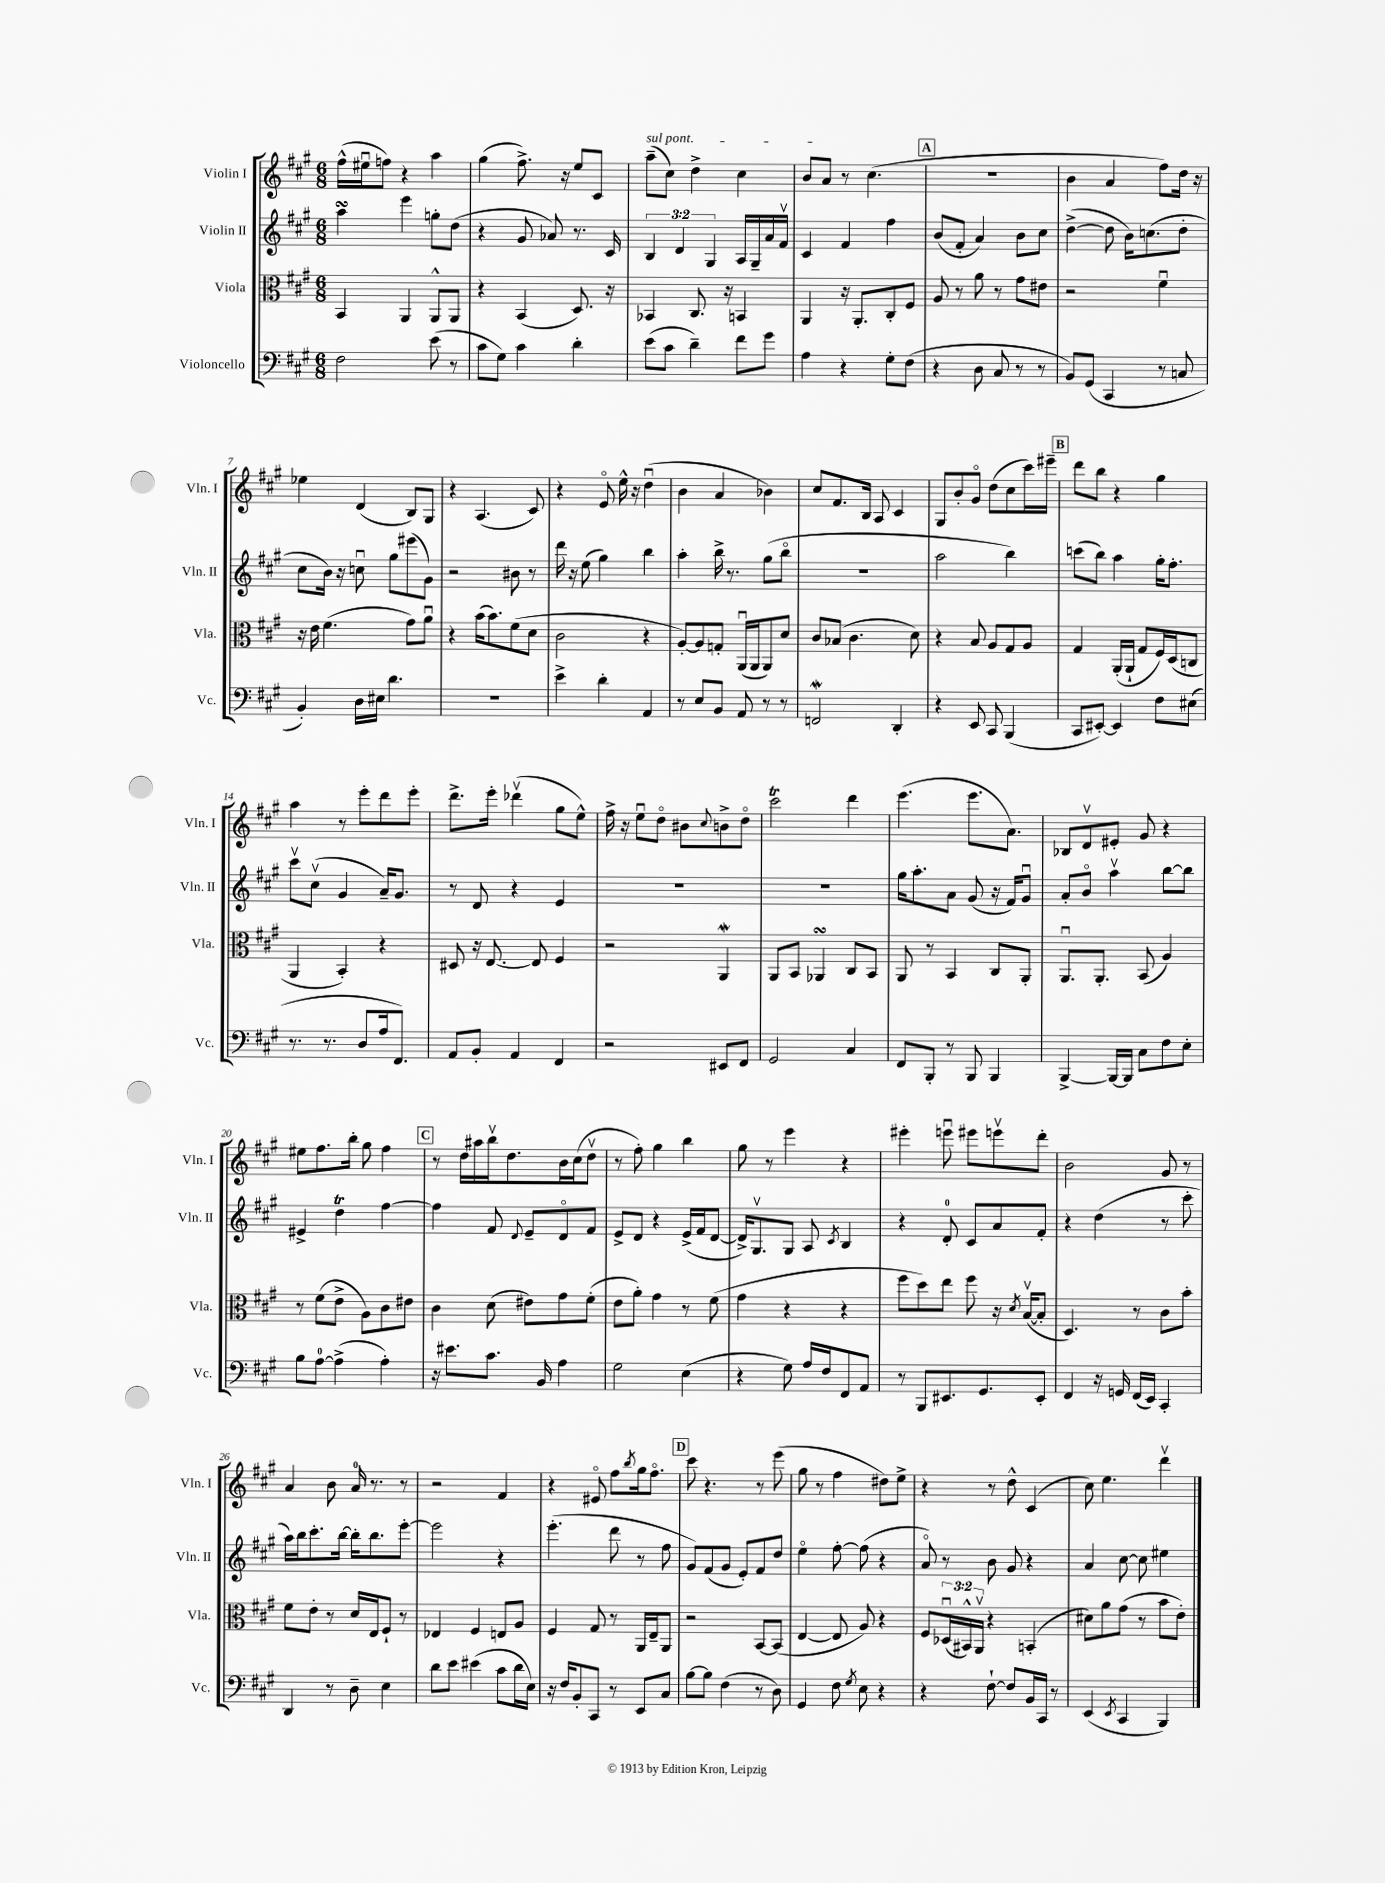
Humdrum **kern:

**kern	**kern	**kern	**kern
*part4	*part3	*part2	*part1
*staff4	*staff3	*staff2	*staff1
*I"Violoncello	*I"Viola	*I"Violin II	*I"Violin I
*I'Vc.	*I'Vla.	*I'Vln. II	*I'Vln. I
*clefF4	*clefC3	*clefG2	*clefG2
*k[f#c#g#]	*k[f#c#g#]	*k[f#c#g#]	*k[f#c#g#]
*M6/8	*M6/8	*M6/8	*M6/8
=1	=1	=1	=1
2F#\	4BB/	4aasSSs\	(16ff#^^\LL
.	.	.	16ee#Xu\J
.	.	.	8ffn\J)
.	4AA/	4eee\	4r
(8e\	8AA^^/L	8ggn'\L	4aa\
8r	8AA/J	(8dd\J	.
=2	=2	=2	=2
8c#\L	4r	4r	(4gg#\
8G#\J)	.	.	.
4c#\	(4BB/	8g#/	8.ff#^\)
.	.	8a-X/)	.
.	.	.	16r
4d'\	8.D/)	8.r	8ee/L
.	.	.	8c#/J
.	16r	16c#/	.
=3	=3	=3	=3
!	!	!	!LO:TX:a:i:t=sul pont.
(8e\L	4BB-X/	6B/	(8aa~\L
8c#\J	.	.	8cc#\J)
.	.	6d/	.
4d~\)	8.C#/	.	4dd^\
.	.	6G#/	.
.	16r	.	.
8f#\L	4BBn/	16A/LL	4cc#\
.	.	16G#~/	.
8g#\J	.	16a/	.
.	.	16f#v/JJ	.
=4	=4	=4	=4
4A\	4AA/	4c#/	8b/L
.	.	.	8a/J
4r	16r	4f#/	8r
.	8.AA'/L	.	.
.	.	.	(4.cc#\
8G#'\L	8C#'/	4ff#\	.
(8F#\J	8F#/J	.	.
!!LO:REH:place=s1:t=A
=5	=5	=5	=5
4r	8A/	(8b/L	2.r
.	8r	8f#'/J	.
8D\	8a\	4a/)	.
8C#/	8r	.	.
8r	8g#\L	8b\L	.
8r	8e#X\J	8cc#\J	.
=6	=6	=6	=6
8BB/L)	2r	([4dd^\	4b\
(8GG#/J	.	.	.
4CC#/	.	8dd\]	4a/
.	.	16b\KL)	.
.	.	(8.ccn\	.
8r	4f#u\	.	8ff#\L)
8Cn/	.	8dd'\J	16dd\Jk
.	.	.	16r
!!LO:LB:g=z
=7	=7	=7	=7
4BB'/)	16r	8cc#\L	4ee-X\
.	16e\	.	.
.	(4.f#\	16b\Jk)	.
.	.	16r	.
16D\LL	.	8ccnu\	(4d/
16E#X\JJ	.	.	.
4.d\	.	8gg#\L	.
.	8g#\L)	(8eee#X\	8B/L)
.	8au\J	8g#\J)	8G#/J
=8	=8	=8	=8
2.r	4r	2r	4r
.	(16b\KL	.	(4.A/
.	8.b\)	.	.
.	(8f#\	8b#X\	.
.	8d\J	8r	8c#/)
=9	=9	=9	=9
4e^\	2c#\	16ddd\	4r
.	.	16r	.
.	.	(8ee\	.
4d'\	.	4gg#\)	8e/
.	.	.	16ee^^\
.	.	.	16r
4AA/	4r	4bb\	(4ddu\
=10	=10	=10	=10
8r	[8A'/L)	4aa'\	4b\
8E/L	8A/]	.	.
8BB/J	8Gn'/J	16bb^\	4a/
.	.	8.r	.
8AA/	(16AAu/LL	.	.
.	16AA/J	.	.
8r	8AA/)	(8gg#\L	4b-X\)
8r	8d/J	8bb\J	.
=11	=11	=11	=11
2FFnw/	8c#/L	2.r	8cc#/L
.	(8B-X/J	.	8.f#/
.	4.c#\	.	.
.	.	.	16B/Jk
.	.	.	8A/
4DD'/	.	.	4c#/
.	8d\)	.	.
=12	=12	=12	=12
4r	4r	2aa\	8G#/L
.	.	.	8b'/
8EE/	8B/	.	8g#/J
8CC#/	8A/L	.	(8dd\L
(4BBB/	8G#/	4bb\)	8cc#\
.	8A/J	.	16ccc#\L)
.	.	.	16eee#X~\JJ
!!LO:REH:place=s1:t=B
=13	=13	=13	=13
8CC#/L	4G#/	(8cccn\L	8ddd\L
[8EE#X'/J)	.	8bb\J)	8bb\J
4EE#/]	(16AA'/LL	4aa\	4r
.	16AA`/JJ	.	.
.	8G#/L	.	.
8F#\L	16F#/L)	16gg#'\KL	4gg#\
.	(16D/J	8.ff#'\J	.
(8E#X\J	8Cn/J	.	.
!!LO:LB:g=z
=14	=14	=14	=14
8.r	4AA/	8ccc#v\L	4aa\
.	.	(8cc#v\J	.
8.r	.	.	.
.	4BB'/)	4g#/	8r
8D/L	.	.	8eee'\L
16A/k	4r	16a~/KL)	8ddd\
8.FF#/J)	.	8.g#/J	.
.	.	.	8eee'\J
=15	=15	=15	=15
8AA/L	8D#X/	8r	8.ddd^\L
8BB'/J	16r	8d/	.
.	[8.E/	.	16eee'\Jk
4AA/	.	4r	(4ddd-Xv\
.	8E/]	.	.
4FF#/	4F#/	4e/	8gg#\L
.	.	.	8ee^^\J)
=16	=16	=16	=16
2r	2r	2.r	16ff#^\
.	.	.	16r
.	.	.	8eeu\L
.	.	.	8dd\J
.	.	.	8b#X\L
.	.	.	8qqcc#/
8EE#X/L	4AAw/	.	8bn^\
8FF#/J	.	.	8dd\J
=17	=17	=17	=17
2GG#/	8AA/L	2.r	2ccc#t\
.	8BB/J	.	.
.	4AA-XsSSs/	.	.
4C#/	8C#/L	.	4ddd\
.	8BB/J	.	.
=18	=18	=18	=18
8FF#/L	8AA/	16gg#\KL	(4.eee\
.	.	8.aa'\	.
8BBB'/J	8r	.	.
8r	4BB/	8a\J	.
8BBB/	.	(8g#/	8.eee\L
4BBB/	8C#/L	16r	.
.	.	16f#/KL)	8.a\J)
.	8AA'/J	8g#u/J	.
=19	=19	=19	=19
[4BBB^/	8.AAu/L	8a'/L	8B-X/L
.	.	8b/J	8dv/
.	8.AA'/J	.	.
16BBB/LL_	.	4aav\	8e#X'/J
16BBB/JJ]	.	.	.
8C#\L	(8BB/	.	8g#/
8F#\	4A/)	[8bb\L	4r
8E'\J	.	8bb\J]	.
!!LO:LB:g=z
=20	=20	=20	=20
8B\L	8r	4e#X^/	8ee#X\L
[8A\J	(8f#\L	.	8.ff#\
(4A^\]	8e^\J	4ddT\	.
.	.	.	16bb'\Jk
.	8A\L)	.	8gg#\
4A'\)	8c#\	[4ff#\	4ff#\
.	8e#X\J	.	.
!!LO:REH:place=s1:t=C
=21	=21	=21	=21
16r	4c#\	4ff#\]	8r
8.e#X\L	.	.	.
.	.	.	16dd\LL
.	.	.	16aa#X\
8.c#\J	(8d\	8f#/	16bbv\J
.	.	.	8.dd\
.	.	8qqd/	.
.	8e#X\L)	8e~/L	.
16BB/	.	.	.
4A\	8g#\	8d/	16b\L
.	.	.	(16cc#\J
.	(8f#'\J	8f#/J	8ddv\J
=22	=22	=22	=22
2G#\	8e\L	8e^/L	8r
.	8a'\J)	8d/J	8ff#'\)
.	4g#\	4r	4gg#\
(4E\	8r	(16e^/LL	4bb\
.	.	16f#/J	.
.	(8f#\	[8d/J	.
=23	=23	=23	=23
4r	4g#\	16d^/KL])	8gg#\
.	.	8.G#v/	.
.	.	.	8r
8G#\)	4r	8G#/J	4eee\
16A/LL	.	8A/	.
16F#/J	.	.	.
.	.	8qc#/	.
8FF#/	4r	4B/	4r
8AA/J	.	.	.
=24	=24	=24	=24
8r	8ff#\L	4r	4eee#X'\
8BBB/L	8dd\)	.	.
8.EE#X/	8ee\J	8d'/	8eeenu\
.	8ff#\	8c#/L	8eee#X\L
8.GG#/	.	.	.
.	16r	8a/	8eeenv\
.	8qd/	.	.
.	([16Bv/KL	.	.
8EE#'/J	8B'/J]	8f#'/J	8ddd'\J
=25	=25	=25	=25
4FF#/	4.D/)	4r	2b\
16r	.	(4dd\	.
16GGn/	.	.	.
(16FF#/LL	8r	.	.
16EE/JJ)	.	.	.
4CC#'/	8c#\L	8r	8g#/
.	8b'\J	8ccc#'\	8r
!!LO:LB:g=z
=26	=26	=26	=26
4DD/	8f#\L	16aa\LL)	4a/
.	.	16bb\J	.
.	8e'\J	8.ccc#'\	.
8r	8r	.	8b\
.	.	[16bb\Jk	.
8D~\	16d/LL	16bb'\KL]	16a/
.	16E/J	8.bb\	8.r
4E\	8F#`/J	.	.
.	8r	[8eee'\J	8r
=27	=27	=27	=27
8d\L	4E-X/	2eee\]	2r
8e\J	.	.	.
(4e#X\	4F#/	.	.
8c#\L	8En/L	4r	4f#/
16d\L	8A/J	.	.
16E\JJ)	.	.	.
=28	=28	=28	=28
16r	4F#/	(4.eee'\	4r
16F#/KL	.	.	.
8BB'/	.	.	.
8CC#/J	8G#/	.	8e#X/
8r	8r	8ddd\	8ff#\L
.	.	.	8qbb/
8EE/L	16AA/LL	8r	16gg#\k
.	16E~/J	.	8.ff#\J
8C#/J	8AA/J	8ff#\	.
!!LO:REH:place=s1:t=D
=29	=29	=29	=29
[8B\L	2r	8g#/L)	8ccc#\
8B\J]	.	(8f#/	4.r
(4F#\	.	8g#/J	.
.	.	8e'/L)	.
8r	[8BB/L	8f#/	8r
8D\)	(8BB/J]	8dd/J	(8eee\
=30	=30	=30	=30
4GG#/	[4E/	4ee\	8gg#\
.	.	.	8r
8F#\	8E/]	[8ff#'\	4ff#\
8qG#/	.	.	.
8E\	8A/)	(8ff#\]	.
4r	4r	4r	8dd#X\L)
.	.	.	8ee^\J
=31	=31	=31	=31
4r	8F#/L	8a/)	4r
.	(24D-Xu/L	8r	.
.	24BB#X^^/)	.	.
.	24AAv/JJ	.	.
[8F#`\	4r	8b\	8r
8F#/L]	.	8g#/	8dd^^\
16BB/L	(4BBn'/	4r	(4c#/
16CC#/JJ	.	.	.
8r	.	.	.
=32	=32	=32	=32
(4EE/	8d#X\L)	4a/	8cc#\)
.	8a\	.	4.ee\
8qEE/	.	.	.
4CC#/	(8g#\J	[8cc#\	.
.	8r	8cc#\]	.
4BBB/)	8b\L	4ee#X\	4dddv\
.	8e'\J)	.	.
==	==	==	==
*-	*-	*-	*-
